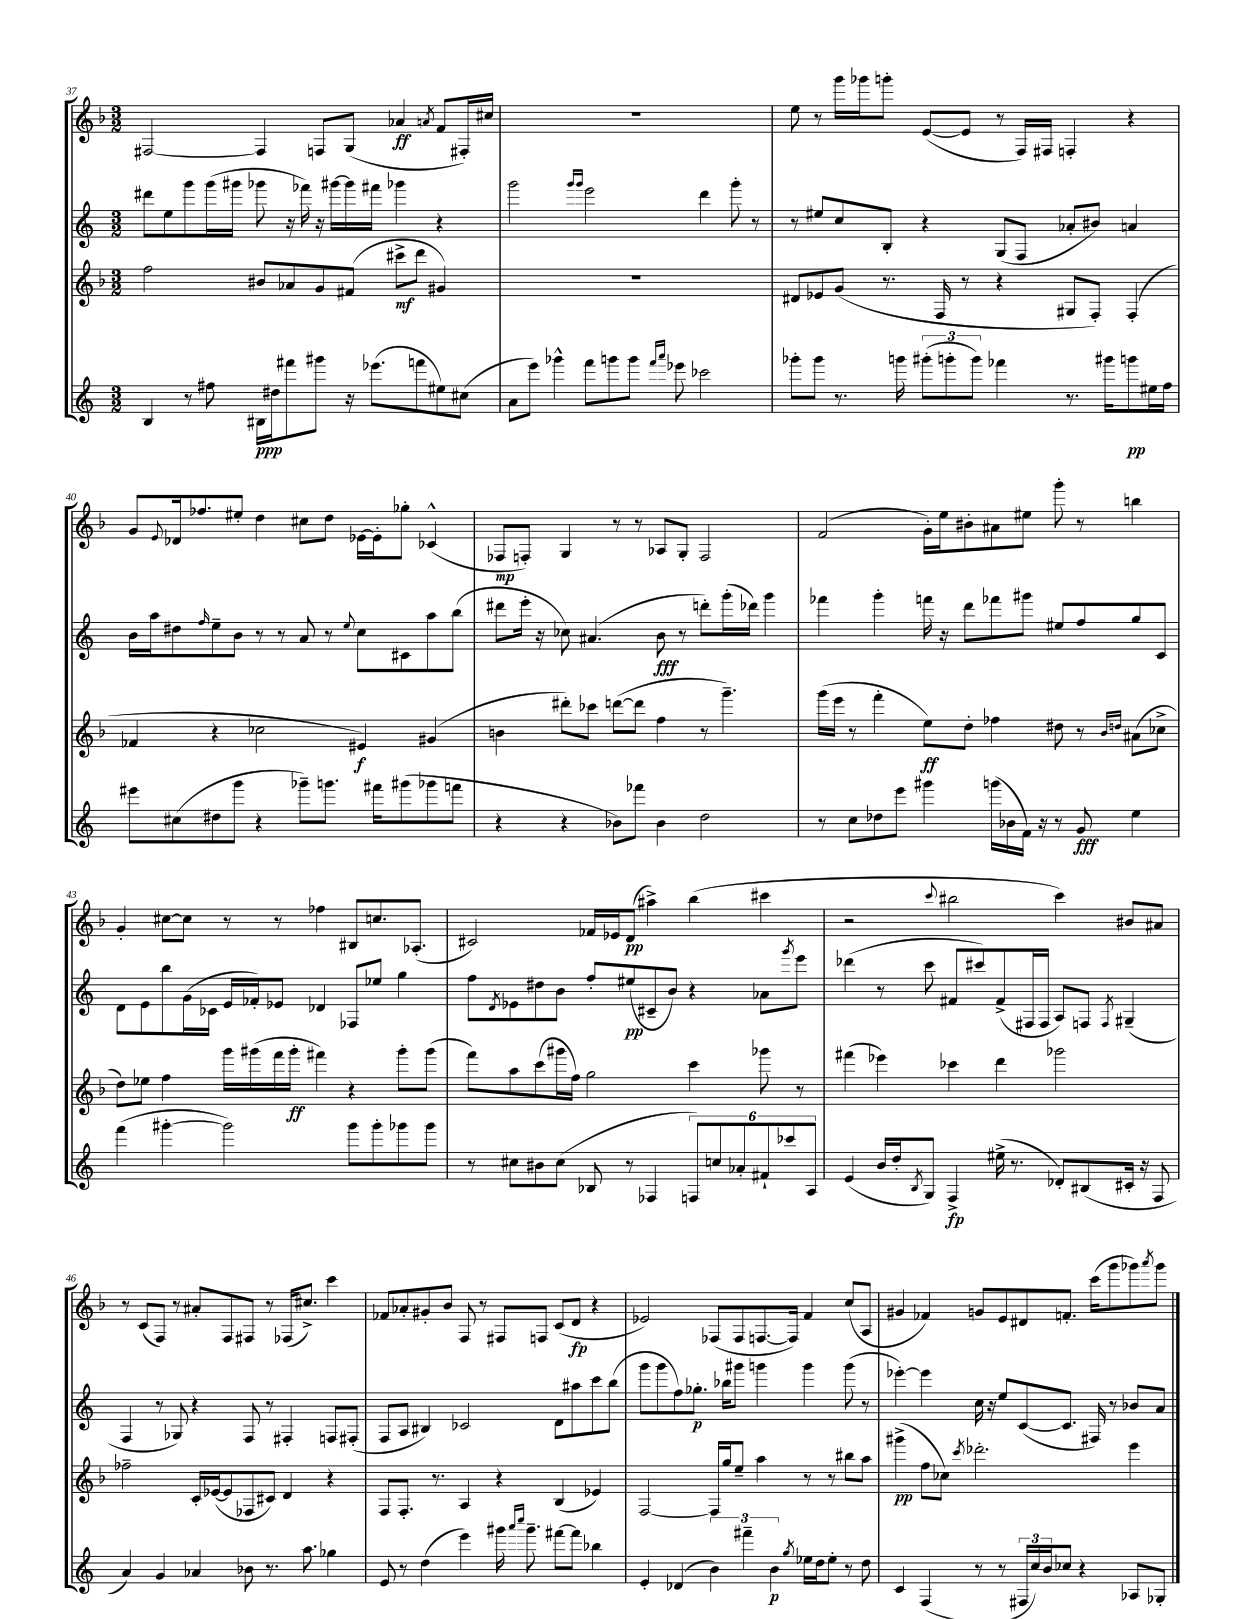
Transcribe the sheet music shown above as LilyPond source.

<<
\new StaffGroup <<
\new Staff = "s0" {
    \clef treble \key f \major \numericTimeSignature \time 3/2
    fis2~ fis4 f8 g8( aes'4\ff \acciaccatura { a'8 } f'8 fis16-.) cis''16 |
    R1. |
    e''8 r8 g'''16 ges'''16 g'''8-. e'8~( e'8 r8 f16) fis16 f4-. r4 |
    g'8 \appoggiatura { e'8 } des'16 fes''8. eis''8-. d''4 cis''8 d''8 ees'16~ ees'16-. ges''8-. ces'4-^( |
    fes8\mp f8-.) g4 r8 r8 aes8 g8-. f2 |
    f'2( g'16-.) e''16 bis'8-. ais'8 eis''8 g'''8-. r8 b''4 |
    g'4-. cis''8~ cis''8 r8 r8 fes''4 bis8 c''8. aes8.-.( |
    cis'2) fes'16 ees'16 d'8\pp( ais''4->) bes''4( cis'''4 |
    r2 \appoggiatura { c'''8 } bis''2 c'''4) bis'8 ais'8 |
    r8 c'8( f8) r8 ais'8-. f8 fis8 r8 fes16( cis''8.->) c'''4 |
    fes'8 aes'8-. gis'8-. bes'8 f8 r8 fis8 f8 c'8( d'8\fp r4 |
    ees'2) fes8( fes8 f8.~ f16) f'4 c''8( a8 |
    gis'4 fes'4) g'8 e'8 dis'8 f'8.-. c'''16( g'''8 ges'''8) \acciaccatura { a'''8 } ges'''8 \bar "|." |
}
\new Staff = "s1" {
    \clef treble \key c \major \numericTimeSignature \time 3/2
    dis'''8 e''8 g'''8 g'''16( gis'''16 ges'''8 r16 fes'''16) r16 gis'''16~ gis'''16 fis'''16 ges'''4 r4 |
    g'''2 \grace { g'''16 g'''16 } e'''2 d'''4 g'''8-. r8 |
    r8 eis''8 c''8 b8-. r4 g8( f8 aes'8-. bis'8) a'4 |
    b'16 a''16 dis''8 \grace { f''16 } e''8-- b'8 r8 r8 a'8 r8 \appoggiatura { e''8 } c''8 cis'8 a''8 b''8( |
    dis'''8 e'''16-. r16 ces''8) ais'4.( b'8\fff r8 d'''8-.) g'''16-.( des'''16) g'''4 |
    fes'''4 g'''4-. f'''16 r16 d'''8 fes'''8 gis'''8 eis''8 f''8 g''8 c'8 |
    d'8 e'8 b''8 g'16( ces'16 e'16 fes'16-.) ees'8 des'4 fes8 ees''8 g''4 |
    f''8 \acciaccatura { d'8 } ees'8 dis''8 b'8 f''8-. eis''8\pp( cis'8-- b'8) r4 aes'8 \acciaccatura { g'''8 } e'''8 |
    des'''4( r8 c'''8 fis'8 cis'''8) fis'8->( fis16 fis16 a8) f8 \acciaccatura { f8 } gis4--( |
    f4 r8 ges8) r4 f8 r8 fis4-. f8 fis8-.( |
    f8 a8 bis4) ces'2 d'8 ais''8 c'''8 b''8( |
    g'''8 g'''8 f''8) ges''8.-.\p bes''16 gis'''8 g'''4 g'''4 g'''8( r8 |
    ees'''4~-.) ees'''4 c''16 r16 e''8 c'8~( c'8. fis16) r8 bes'8 a'8 \bar "|." |
}
\new Staff = "s2" {
    \clef treble \key f \major \numericTimeSignature \time 3/2
    f''2 bis'8 aes'8 g'8 fis'8( cis'''8->\mf d'''8 gis'4) |
    R1. |
    dis'8 ees'8 g'8( r8. f16 r8 r4 gis8 f8-.) f4-.( |
    fes'4 r4 ces''2 eis'4\f) gis'4( |
    b'4 dis'''8-.) ces'''8 d'''8~( d'''8 f''4 r8 g'''4.--) |
    g'''16( e'''16 r8 f'''4-. e''8\ff) d''8-. fes''4 dis''8 r8 \grace { bes'16 d''16 } ais'8( ces''8-> |
    d''8) ees''8 f''4 g'''16 gis'''16( f'''16 gis'''16-.\ff fis'''4) r4 gis'''8-. gis'''8( |
    f'''8) a''8 c'''8( gis'''16 f''16) g''2 c'''4 ges'''8 r8 |
    fis'''4( ees'''4) ces'''4 d'''4 ges'''2 |
    fes''2-- c'16-. ees'16~( ees'8 fes8 cis'8) d'4 r4 |
    f8 f8.-. r8. a4 r4 bes4( ees'4) |
    f2~ f16 g''16 e''8-- a''4 r8 r8 bis''8 a''8 |
    gis'''4->\pp( f''8 ces''8) \acciaccatura { c'''8 } des'''2.-. e'''4 \bar "|." |
}
\new Staff = "s3" {
    \clef treble \key c \major \numericTimeSignature \time 3/2
    b4 r8 fis''8 bis16\ppp dis''16 fis'''8 gis'''8 r16 ees'''8.( f'''8 eis''8) cis''8( |
    a'8 e'''8) ges'''4-^ f'''8 g'''8 g'''8 \grace { f'''16 a'''16 } ees'''8 ces'''2 |
    ges'''8-. ges'''8 r8. g'''16 \tuplet 3/2 { gis'''8-.( g'''8-. g'''8) } fes'''4 r8. gis'''16 g'''8\pp eis''16 f''16 |
    eis'''8 cis''8( dis''8 g'''8 r4 ges'''8--) g'''8. fis'''16 gis'''8( ges'''8 f'''8 |
    r4 r4 bes'8) fes'''8 bes'4 d''2 |
    r8 c''8 des''8 e'''8 gis'''4 g'''16( bes'16 f'16) r16 r8 g'8\fff e''4 |
    f'''4( gis'''4~-. gis'''2) gis'''8 gis'''8-. ges'''8 ges'''8 |
    r8 cis''8 bis'8 cis''8( bes8 r8 fes4 \tuplet 6/4 { f8) c''8 aes'8-. fis'8-! ces'''8 a8 } |
    e'4( b'16 d''16-. \acciaccatura { b8 } g8) f4->\fp eis''16->( r8. des'8-.) bis8( cis'16-. r16 f8 |
    a'4) g'4 aes'4 bes'8 r8. a''8. ges''4 |
    e'8 r8 d''4( e'''4) gis'''16 \grace { a'''16 c''''16 } gis'''8.-- fis'''8~ fis'''8 bes''4 |
    e'4-. des'4( \tuplet 3/2 { b'4) fis'''4-- b'4\p } \acciaccatura { g''8 } ees''16 d''16 ees''8-. r8 d''8 |
    c'4 f4( r8 r8 \tuplet 3/2 { fis16 c''16) b'16 } ces''8 r4 aes8 ges8-. \bar "|." |
}
>>
>>
\layout { \context { \Score currentBarNumber = #37 } }
